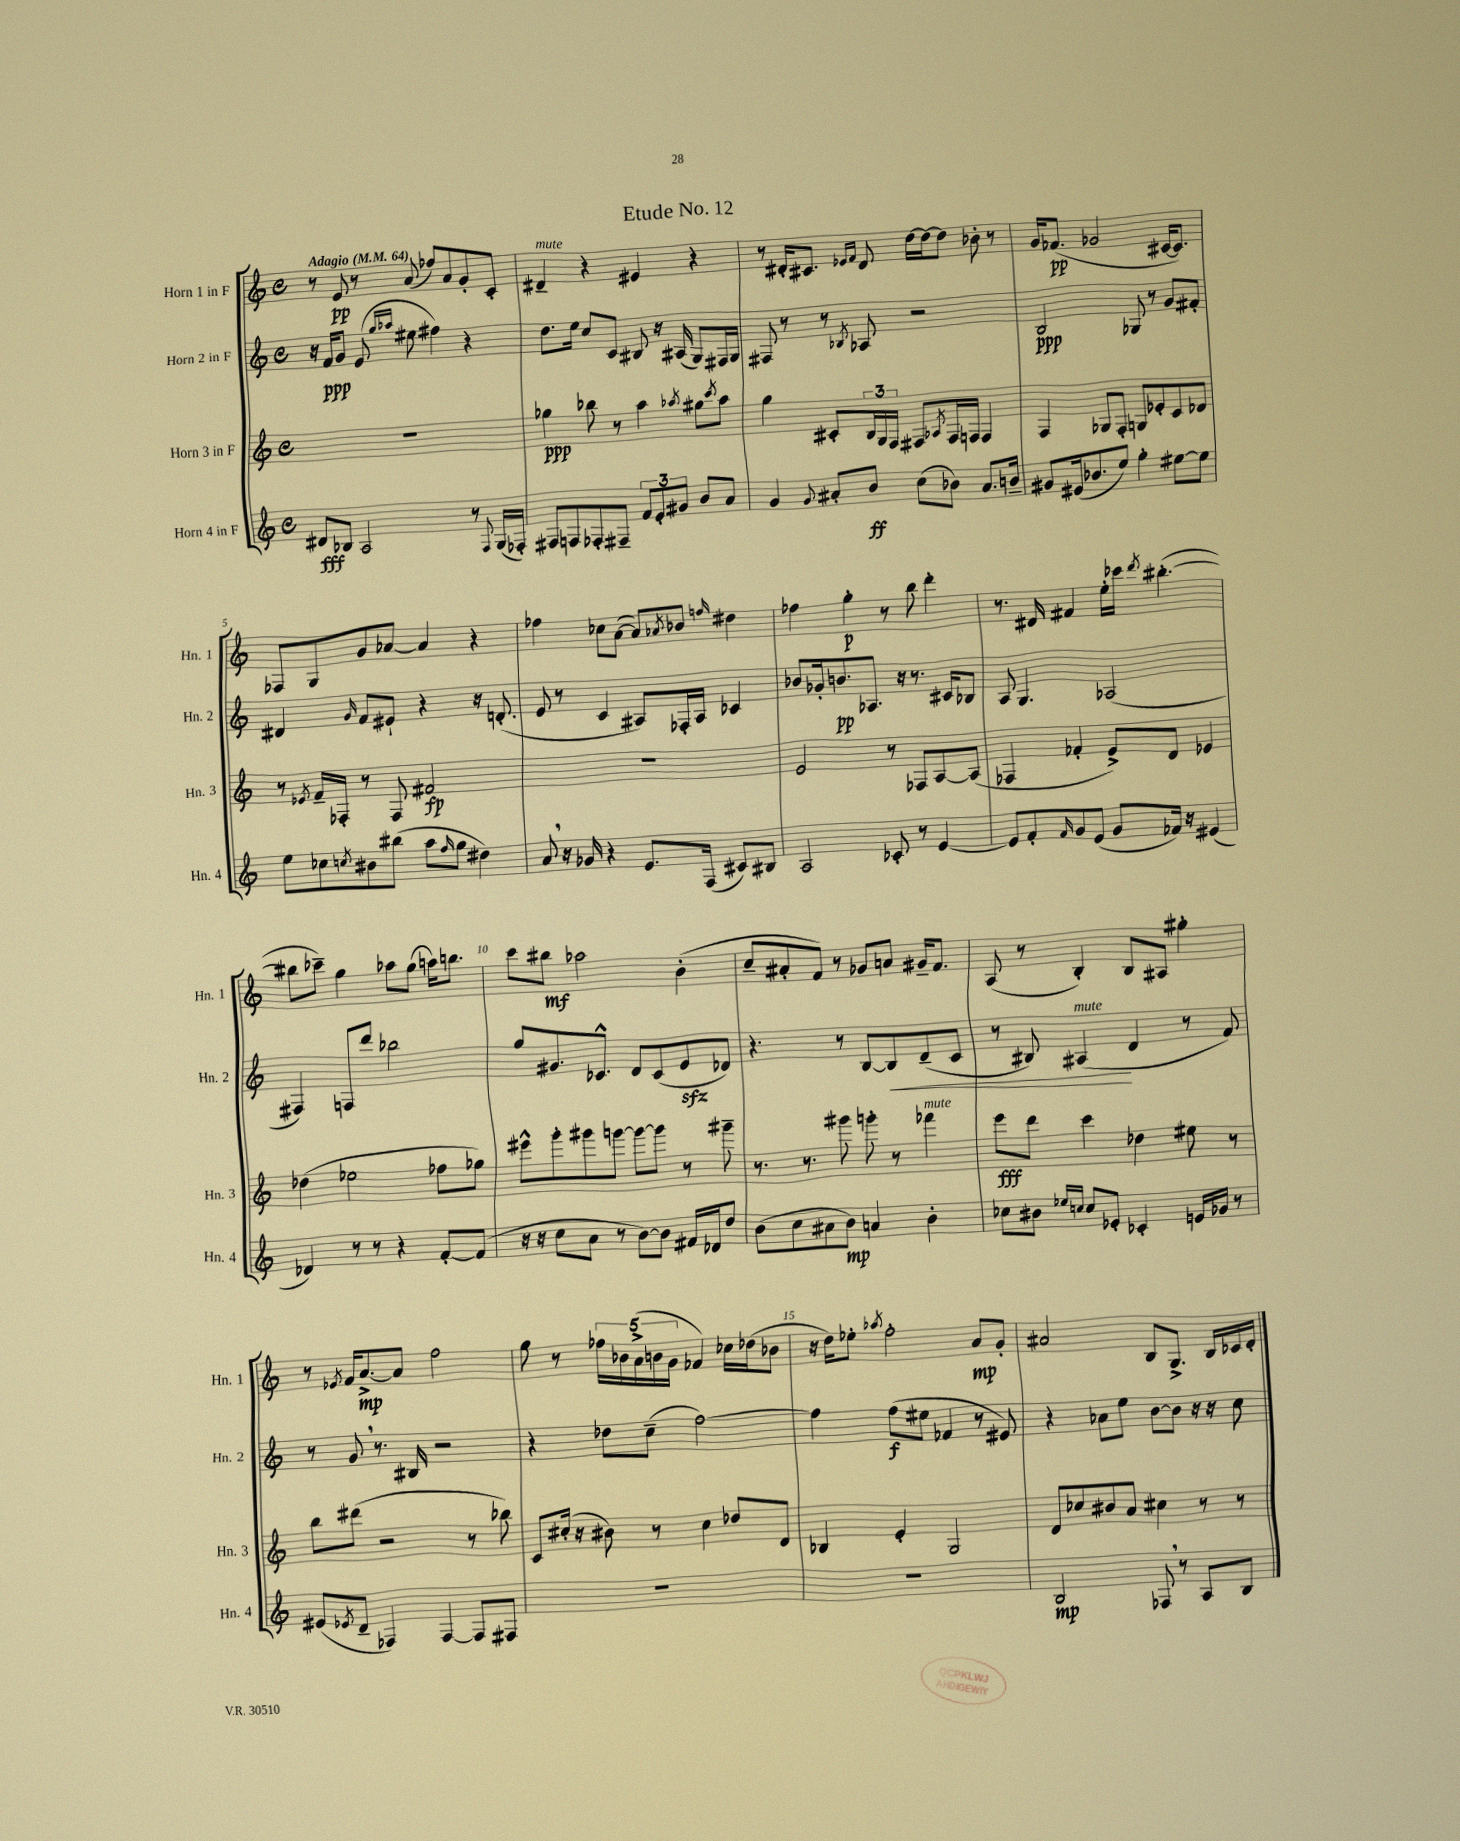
\header { title = "Etude No. 12" }
<<
\new StaffGroup <<
\new Staff = "s0" \with { instrumentName = "Horn 1 in F" shortInstrumentName = "Hn. 1" } {
    \clef treble \key c \major \defaultTimeSignature \time 4/4 \tempo "Adagio" 4 = 64
    r8 e'8\pp r8 a'8( fes''8) a'8 g'8-. c'8-. |
    dis'4--^\markup { \italic "mute" } r4 eis'4 r4 |
    r8 dis'16-. cis'8. \grace { ees'16 f'16 } dis'8 d''16~ d''16~ d''8 bes'8-. r8 |
    g'16 fes'8.\pp( ges'2 cis'16~ cis'8.) |
    fes8 g8 g'8 aes'8~ aes'4 r4 |
    fes''4 ces''8 a'8~( a'8) \acciaccatura { aes'8 } bes'8 \grace { f''16 } dis''4 |
    fes''4 g''4-.\p r8 b''8 d'''4-. |
    r8. dis'16 fis'4 e''16-. ces'''16 \acciaccatura { d'''8 } bis''4.~-.( |
    bis''8 ces'''8--) g''4 aes''8 g''8( a''16) b''8. |
    c'''8 bis''8\mf aes''2 b'4-.( |
    c''8-- ais'8-. f'8) r8 ges'8 a'8 gis'16-- f'8. |
    a8( r8 b4-.) b8 ais8 gis''4-. |
    r8 \acciaccatura { ees'8 } f'16 a'8.~->\mp a'8 f''2 |
    g''8 r8 \tuplet 5/4 { fes''16 bes'16 a'16->( b'16 g'16 } fes'4) ces''16 des''16( bes'8 |
    r16 d''16) ees''8-. \acciaccatura { aes''8 } f''2-. a'8\mp g'8-. |
    ais'2 b8 g8.-> b16 ces'16 d'16-. \bar "|." |
}
\new Staff = "s1" \with { instrumentName = "Horn 2 in F" shortInstrumentName = "Hn. 2" } {
    \clef treble \key c \major \defaultTimeSignature \time 4/4
    r16 f'16\ppp g'8 e'8( \grace { g''16 aes''16 } eis''8 fis''4) r4 |
    d''8. e''16 c''8 c'8 bis8 r16 ais16( g8) fis16 g16 |
    fis8 r8 r8 \acciaccatura { bes8 } aes8 r2 |
    b2\ppp ges8 r8 g'8 fis'8-. |
    dis'4 \grace { g'16 } f'8 eis'8-! r4 r16 d'8.-.( |
    e'8 r8 c'4 ais8) fes16-. ais16 ces'4 |
    bes'8 ges'16-. b'8.\pp aes8. r16 r8. cis'16 bes8 |
    a8 g4. aes2( |
    fis4) f8 d'''8 bes''2 |
    g''8 gis'8. ces'8.-^ d'8 ces'8( e'8\sfz des'8) |
    r4. r8 b8~ b8\< d'8--( c'8 |
    r8 bis8) ais4\!^\markup { \italic "mute" }( d'4 r8 f'8) |
    r8 g'8 \breathe r8. bis16 r2 |
    r4 des''8 c''8--( f''2~) |
    f''4 f''8\f( eis''8 fes'4 r8 eis'8) |
    r4 aes'8 e''8 b'8~ b'8 r16 r16 c''8 \bar "|." |
}
\new Staff = "s2" \with { instrumentName = "Horn 3 in F" shortInstrumentName = "Hn. 3" } {
    \clef treble \key c \major \defaultTimeSignature \time 4/4
    R1 |
    ges''4\ppp bes''8 r8 a''4 \acciaccatura { aes''8 } gis''8 \acciaccatura { c'''8 } aes''8 |
    g''4 cis'8-. \tuplet 3/2 { b16 g16 f16 } fis8 \acciaccatura { aes8 } fis16 f16 f4 |
    f4 ges8 f8-. g8 ees'8-. c'8 des'8 |
    r8 \acciaccatura { ees'8 } f'16-- fes16-. r8 fes8 fis'2\fp |
    R1 |
    e'2 r8 fes8 a8~ a8( |
    fes4 fes'4-. e'8->) d'8 ees'4 |
    des''4( ees''2 fes''8 ges''8) |
    eis'''8-^ g'''8-. gis'''8 g'''8~ g'''8~ g'''8 r8 gis'''8-- |
    r8. r8. gis'''8 g'''8-. r8 fes'''4^\markup { \italic "mute" } |
    e'''8\fff d'''8 c'''4 des''4 eis''8 r8 |
    b''8 dis'''8( r2 r8 bes''8) |
    c'8 cis''16-.( r16 bis'8) r8 cis''4 des''8 d'8 |
    bes4 e'4-. g2 |
    d'8 ces''8 bis'8 a'8 cis''4 r8 r8 \bar "|." |
}
\new Staff = "s3" \with { instrumentName = "Horn 4 in F" shortInstrumentName = "Hn. 4" } {
    \clef treble \key c \major \defaultTimeSignature \time 4/4
    dis'8\fff bes8 a2 r8 \appoggiatura { f8 } g16( fes16-.) |
    fis8 f8 fes8-. fis8-- \tuplet 3/2 { f'8 e'8-. gis'8 } b'8 a'8 |
    g'4 \appoggiatura { g'8 } ais'8-. b'8\ff c''8( bes'8) ais'8. b'16-- |
    gis'8 eis'16( bes'8. e''8) g''4-. eis''8~ eis''8 |
    e''8 ces''8 \acciaccatura { c''8 } bis'8 bis''8( a''8 \grace { f''16 } g''8 dis''4) |
    a'8 \breathe r16 ges'16 r4 e'8. f16( cis'8) bis8 |
    a2 ces'8-. r8 e'4~ |
    e'8 f'8-. \grace { f'16 } g'8 e'8( g'8 fes'16) r16 eis'4( |
    des'4) r8 r8 r4 f'8~-. f'8( |
    r16 r16 c''8 a'8 r8 b'8~) b'8 fis'16 des'16 d''8 |
    b'8( c''8 ais'8 b'8\mp) a'4 b'4-. |
    ces''8 bis'8 \grace { ees''16 c''16 } c''8 ees'8-. ces'4-. e'16 ges'16 r8 |
    eis'8( \acciaccatura { ees'8 } d'8-- fes4) fes4~ fes8 fis8 |
    R1 |
    R1 |
    b2\mp fes8 \breathe r8 a8 b8 \bar "|." |
}
>>
>>
\layout { \context { \Score \override BarNumber.break-visibility = ##(#f #t #t) barNumberVisibility = #(every-nth-bar-number-visible 5) } }
